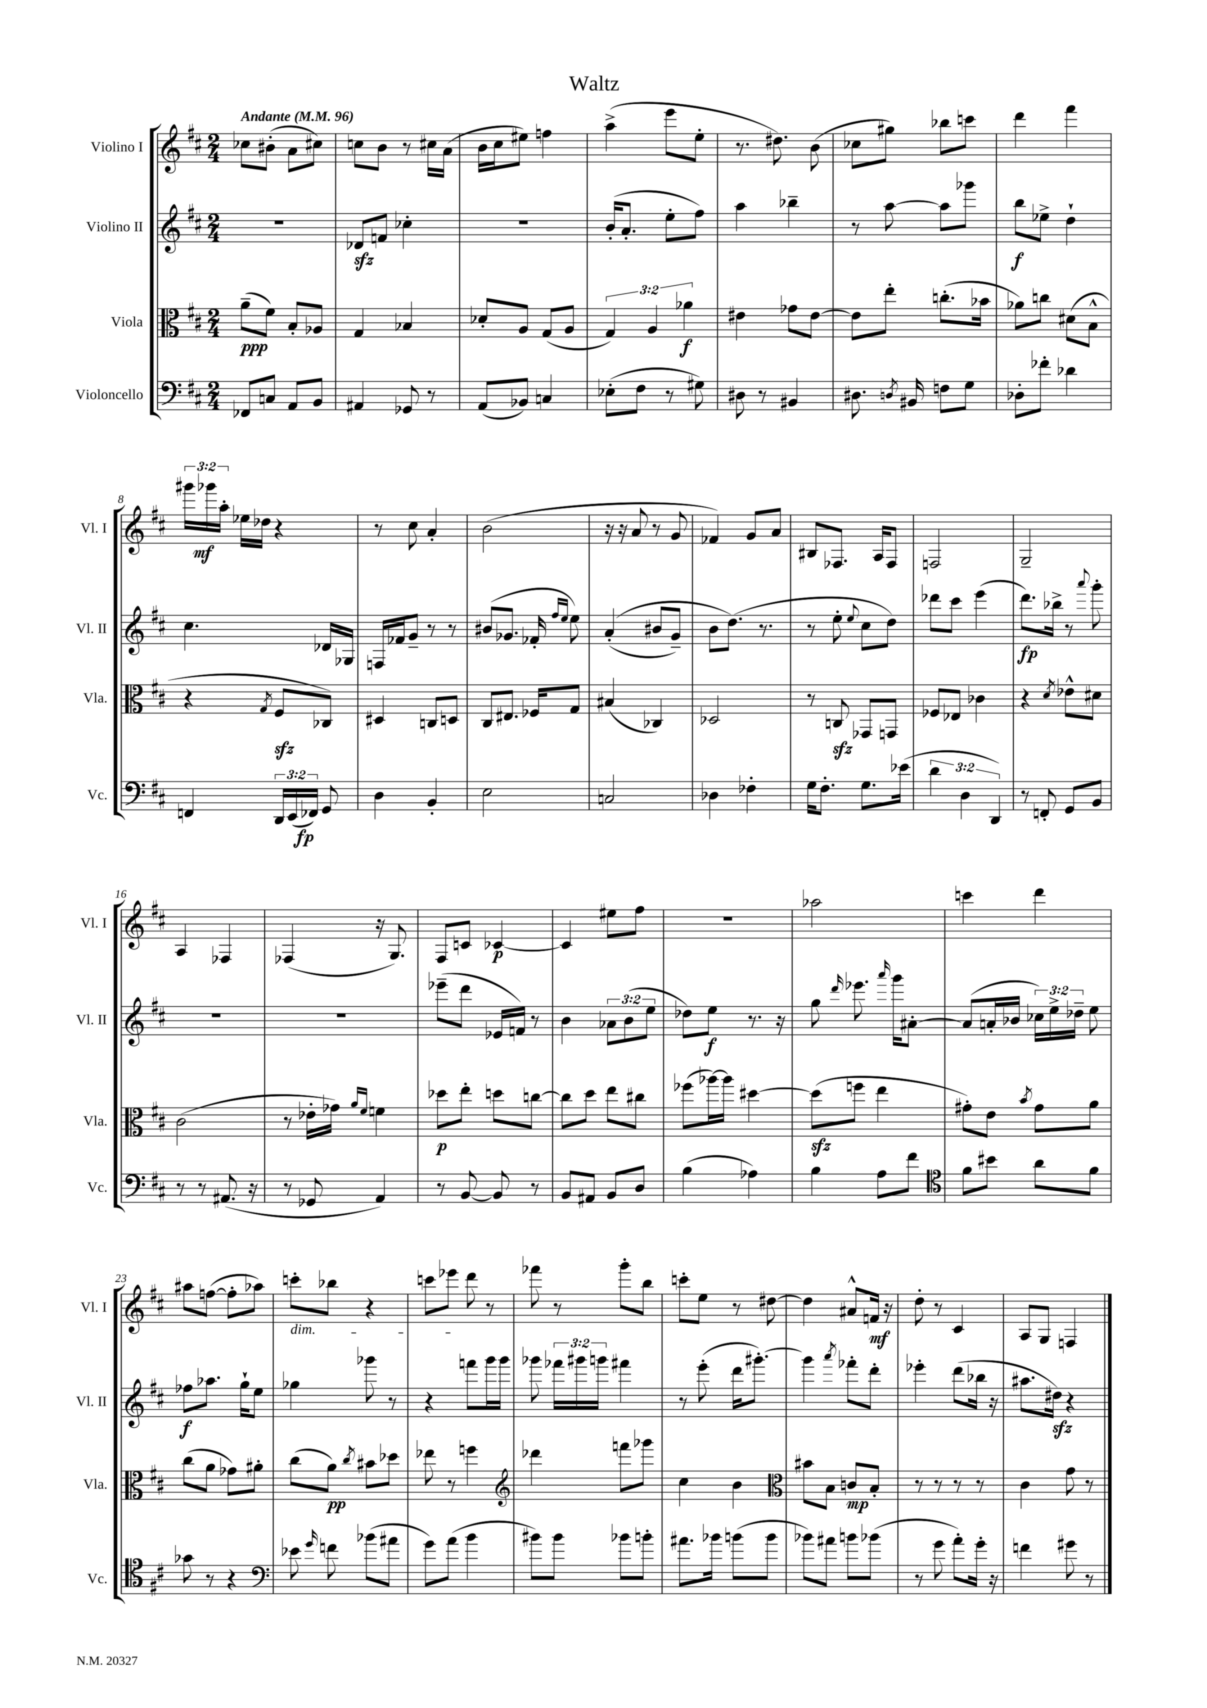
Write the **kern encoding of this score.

**kern	**dynam	**kern	**dynam	**kern	**dynam	**kern	**dynam
*part4	*part4	*part3	*part3	*part2	*part2	*part1	*part1
*staff4	*staff4	*staff3	*staff3	*staff2	*staff2	*staff1	*staff1
*I"Violoncello	*	*I"Viola	*	*I"Violino II	*	*I"Violino I	*
*I'Vc.	*	*I'Vla.	*	*I'Vl. II	*	*I'Vl. I	*
*clefF4	*	*clefC3	*	*clefG2	*	*clefG2	*
*k[f#c#]	*	*k[f#c#]	*	*k[f#c#]	*	*k[f#c#]	*
*M2/4	*	*M2/4	*	*M2/4	*	*M2/4	*
*MM96	*	*MM96	*	*MM96	*	*MM96	*
=1	=1	=1	=1	=1	=1	=1	=1
!	!	!	!	!	!	!LO:TX:a:B:t=Andante	!
8FF-X/L	.	(8a~\L	ppp	2r	.	8cc-X\L	.
8Cn/J	.	8f#\J)	.	.	.	(8b#X'\J	.
8AA/L	.	8B'/L	.	.	.	8a\L	.
8BB/J	.	8A-X/J	.	.	.	8cc#X\J)	.
=2	=2	=2	=2	=2	=2	=2	=2
4AA#X/	.	4G/	.	8d-Xzz/L	.	8ccn\L	.
.	.	.	.	8fn/J	.	8b\J	.
8GG-X/	.	4B-X/	.	4cc-X'\	.	8r	.
8r	.	.	.	.	.	16cc#X\LL	.
.	.	.	.	.	.	(16a\JJ	.
=3	=3	=3	=3	=3	=3	=3	=3
(8AA/L	.	8d-X'/L	.	2r	.	16b\LL	.
.	.	.	.	.	.	16cc#\J	.
8BB-X/J)	.	8A/J	.	.	.	8ee#X\J)	.
4Cn/	.	(8G/L	.	.	.	4ffn\	.
.	.	8A/J	.	.	.	.	.
=4	=4	=4	=4	=4	=4	=4	=4
(8E-X'\L	.	6G/)	.	(16b'/KL	.	(4aa^\	.
.	.	.	.	8.a'/J	.	.	.
8F#\J	.	.	.	.	.	.	.
.	.	6A/	.	.	.	.	.
8r	.	.	.	8ee'\L	.	8eee\L	.
.	.	6a-X\	f	.	.	.	.
8G#X\)	.	.	.	8ff#\J)	.	8ee'\J	.
=5	=5	=5	=5	=5	=5	=5	=5
8D#X\	.	4e#X\	.	4aa\	.	8.r	.
8r	.	.	.	.	.	.	.
.	.	.	.	.	.	8.dd#X\)	.
4BB#X/	.	8g-X\L	.	4bb-X~\	.	.	.
.	.	[8e#\J	.	.	.	(8b\	.
=6	=6	=6	=6	=6	=6	=6	=6
8.D#X\	.	8e#\L]	.	8r	.	8cc-X\L	.
.	.	8ee'\J	.	[8aa\	.	8gg#X\J)	.
8qDn/	.	.	.	.	.	.	.
16BB#X/	.	.	.	.	.	.	.
8Fn\L	.	(8.ccn'\L	.	8aa\L]	.	8bb-X\L	.
8G\J	.	.	.	8ggg-X\J	.	8cccn\J	.
.	.	16b-X\Jk	.	.	.	.	.
=7	=7	=7	=7	=7	=7	=7	=7
8D-X'\L	.	8a-X\L)	.	8bb\L	f	4ddd\	.
8f-X'\J	.	8ccn\J	.	8ee-X^\J	.	.	.
4d-X\	.	(8d#X\L	.	4dd`\	.	4fff#\	.
.	.	8B^^\J	.	.	.	.	.
!!LO:LB:g=z
=8	=8	=8	=8	=8	=8	=8	=8
4FFn/	.	4r	.	4.cc#\	.	24ggg#X\LL	.
.	.	.	.	.	.	24ggg-X\	mf
.	.	.	.	.	.	24aa'\JJ	.
.	.	.	.	.	.	16ee-X\LL	.
.	.	.	.	.	.	16dd-X\JJ	.
.	.	8qG/	.	.	.	.	.
24DD/LL	.	8F#zz/L	.	.	.	4r	.
(24EE/	.	.	.	.	.	.	.
24FF-X/JJ)	fp	.	.	.	.	.	.
8GG/	.	8C-X/J)	.	16d-X/LL	.	.	.
.	.	.	.	16G-X/JJ	.	.	.
=9	=9	=9	=9	=9	=9	=9	=9
4D\	.	4D#X/	.	16Fn/LL	.	8r	.
.	.	.	.	16f-X/J	.	.	.
.	.	.	.	8g~/J	.	8cc#\	.
4BB'/	.	8Cn/L	.	8r	.	4a'/	.
.	.	8Dn/J	.	8r	.	.	.
=10	=10	=10	=10	=10	=10	=10	=10
2E\	.	8C#/L	.	(8b#X/L	.	(2b\	.
.	.	8.E#X/J	.	8.g-X/J	.	.	.
.	.	16F-X/KL	.	16f-X'/	.	.	.
.	.	.	.	16qqff#/LL	.	.	.
.	.	.	.	16qqee/JJ	.	.	.
.	.	8G/J	.	8ee\)	.	.	.
=11	=11	=11	=11	=11	=11	=11	=11
2Cn/	.	(4B#X/	.	((4a'/	.	16r	.
.	.	.	.	.	.	16r	.
.	.	.	.	.	.	8a/	.
.	.	4C-X/)	.	8b#X/L	.	8r	.
.	.	.	.	8g~/J)	.	8g/	.
=12	=12	=12	=12	=12	=12	=12	=12
4D-X\	.	2D-X/	.	8b\L	.	4f-X/)	.
.	.	.	.	(8.dd\J)	.	.	.
4F-X'\	.	.	.	.	.	8g/L	.
.	.	.	.	8.r	.	.	.
.	.	.	.	.	.	8a/J	.
=13	=13	=13	=13	=13	=13	=13	=13
16G\KL	.	8r	.	8r	.	8B#X/L	.
8.F#'\J	.	.	.	.	.	.	.
.	.	8Cnzz/	.	8ee'\	.	8.F-X/J	.
.	.	.	.	8qqee/	.	.	.
8.G\L	.	8GG-X/L	.	8cc#\L	.	.	.
.	.	.	.	.	.	16A/KL	.
.	.	8GGn/J	.	8dd\J)	.	8F-/J	.
(16e-X\Jk	.	.	.	.	.	.	.
=14	=14	=14	=14	=14	=14	=14	=14
6d\	.	8F-X/L	.	8ddd-X\L	.	2Fn/	.
.	.	8E-X/J	.	8ccc#\J	.	.	.
6D\	.	.	.	.	.	.	.
.	.	4c-X\	.	(4eee\	.	.	.
6DD/)	.	.	.	.	.	.	.
=15	=15	=15	=15	=15	=15	=15	=15
8r	.	4r	.	8.ddd\L)	fp	2G~/	.
8FFn'/	.	.	.	.	.	.	.
.	.	.	.	16bb-X^\Jk	.	.	.
.	.	8qd/	.	.	.	.	.
8GG/L	.	8e-X^^\L	.	8r	.	.	.
.	.	.	.	8qqaaa/	.	.	.
8BB/J	.	8d#X\J	.	8ggg'\	.	.	.
!!LO:LB:g=z
=16	=16	=16	=16	=16	=16	=16	=16
8r	.	(2c#\	.	2r	.	4A/	.
8r	.	.	.	.	.	.	.
(8.AA#X/	.	.	.	.	.	4F-X/	.
16r	.	.	.	.	.	.	.
=17	=17	=17	=17	=17	=17	=17	=17
8r	.	8r	.	2r	.	(4F-X/	.
8GG-X/	.	16e-X'\LL	.	.	.	.	.
.	.	16g-X\JJ)	.	.	.	.	.
.	.	16qqa/LL	.	.	.	.	.
.	.	16qqf#/JJ	.	.	.	.	.
4AA/)	.	4fn\	.	.	.	16r	.
.	.	.	.	.	.	8.G/)	.
=18	=18	=18	=18	=18	=18	=18	=18
8r	.	8dd-X\L	p	(8eee-X~\L	.	8F#/L	.
[8BB/	.	8ee'\J	.	8ddd\J	.	8cn/J	.
8BB/]	.	8ddn\L	.	16e-X/LL	.	[4c-X/	p
.	.	.	.	16fn/JJ)	.	.	.
8r	.	[8ccn\J	.	8r	.	.	.
=19	=19	=19	=19	=19	=19	=19	=19
8BB/L	.	8cc\L]	.	4b\	.	4c-/]	.
8AA#X/J	.	8dd\J	.	.	.	.	.
8BB/L	.	8ee\L	.	12a-X\L	.	8ee#X\L	.
.	.	.	.	(12b\	.	.	.
8D/J	.	8cc#X\J	.	.	.	8ff#\J	.
.	.	.	.	12ee\J	.	.	.
=20	=20	=20	=20	=20	=20	=20	=20
(4B\	.	(8ff-X\L	.	8dd-X\L)	.	2r	.
.	.	[16aa-X\L)	.	8ee\J	f	.	.
.	.	16aa-\JJ]	.	.	.	.	.
4A-X\)	.	[4dd#X\	.	8.r	.	.	.
.	.	.	.	16r	.	.	.
=21	=21	=21	=21	=21	=21	=21	=21
4B\	.	(8dd#zz\L]	.	8gg\	.	2aa-X\	.
.	.	.	.	16qqddd/	.	.	.
.	.	8ffn\J	.	8.eee-X\	.	.	.
8A\L	.	4ee\	.	.	.	.	.
.	.	.	.	16qqaaa/	.	.	.
.	.	.	.	16ggg\KL	.	.	.
8f#\J	.	.	.	[8a#X'\J	.	.	.
=22	=22	=22	=22	=22	=22	=22	=22
*clefC4	*	*	*	*	*	*	*
8f#\L	.	8g#X'\L)	.	(8a#/L]	.	4cccn\	.
8b#X\J	.	8e\J	.	16an'/L	.	.	.
.	.	.	.	16b-X/JJ	.	.	.
.	.	8qb/	.	.	.	.	.
8a\L	.	8g#\L	.	24cc-X\LL)	.	4ddd\	.
.	.	.	.	24ee^\	.	.	.
.	.	.	.	24dd-X~\JJ	.	.	.
8f#\J	.	8a\J	.	8ee\	.	.	.
!!LO:LB:g=z
=23	=23	=23	=23	=23	=23	=23	=23
8g-X\	.	(8cc#\L	.	8ff-X\L	f	8aa#X\L	.
8r	.	8a\J	.	8.aa-X\J	.	([8ffn\J	.
4r	.	8g-X\L)	.	.	.	8ff'\L]	.
.	.	.	.	16gg`\KL	.	.	.
.	.	8a#X'\J	.	8ee\J	.	8aa-X\J)	.
=24	=24	=24	=24	=24	=24	=24	=24
*clefF4	*	*	*	*	*	*	*
!	!	!	!	!	!	!LO:TX:b:i:t=dim.	!
8e-X\	.	(8cc#\L	.	4gg-X\	.	8cccn'\L	.
16qqg/	.	.	.	.	.	.	.
8fn\	.	8a\J)	pp	.	.	8bb-X\J	.
.	.	8qcc#/	.	.	.	.	.
(8b-X\L	.	8b#X\L	.	8ggg-X\	.	4r	.
8a#X\J	.	8dd-X\J	.	8r	.	.	.
=25	=25	=25	=25	=25	=25	=25	=25
8g\L)	.	8ee-X\	.	4r	.	8cccn\L	.
(8a\J	.	8r	.	.	.	8eee-X\J	.
4b\	.	4ffn\	.	8fffn\L	.	8ddd\	.
.	.	.	.	16ggg\L	.	8r	.
.	.	.	.	16ggg\JJ	.	.	.
=26	=26	=26	=26	=26	=26	=26	=26
*	*	*clefG2	*	*	*	*	*
8b#X\L)	.	4ddd-X\	.	8ggg-X\	.	8fff-X\	.
8b#\J	.	.	.	24fff-X\LL	.	8r	.
.	.	.	.	24ggg#X\	.	.	.
.	.	.	.	24gggn\JJ	.	.	.
8b-X\L	.	8fffn\L	.	4fff#X\	.	8ggg'\L	.
8bn'\J	.	8ggg-X\J	.	.	.	8bb\J	.
=27	=27	=27	=27	=27	=27	=27	=27
8.a#X\L	.	4cc#\	.	8r	.	8cccn'\L	.
.	.	.	.	(8eee'\	.	8ee\J	.
16b-X\Jk	.	.	.	.	.	.	.
(8bn\L	.	4b\	.	16ddd\KL	.	8r	.
.	.	.	.	[8.ggg#X'\J)	.	.	.
8b\J	.	.	.	.	.	[8dd#X\	.
=28	=28	=28	=28	=28	=28	=28	=28
*	*	*clefC3	*	*	*	*	*
8b-X\L)	.	8b#X\L	.	4ggg#\]	.	4dd#\]	.
8a#X\J	.	8B\J	.	.	.	.	.
.	.	.	.	8qaaa/	.	.	.
8bn\L	.	8cn/L	mp	8fff-X'\L	.	8a#X^^/L	.
(8b-X\J	.	8B'/J	.	8ddd'\J	.	16fn/Jk	mf
.	.	.	.	.	.	16r	.
=29	=29	=29	=29	=29	=29	=29	=29
8r	.	8r	.	4eee-X'\	.	8dd'\	.
8g\	.	8r	.	.	.	8r	.
8a'\L)	.	8r	.	(8ddd\L	.	4c#/	.
16g'\Jk	.	8r	.	16bb-X\Jk	.	.	.
16r	.	.	.	16r	.	.	.
=30	=30	=30	=30	=30	=30	=30	=30
4fn\	.	4c#\	.	8.aa#X\L	.	8A/L	.
.	.	.	.	.	.	8G/J	.
.	.	.	.	16dd#Xzz\Jk)	.	.	.
8g#X\	.	8g\	.	4r	.	4Fn/	.
8r	.	8r	.	.	.	.	.
==	==	==	==	==	==	==	==
*-	*-	*-	*-	*-	*-	*-	*-
